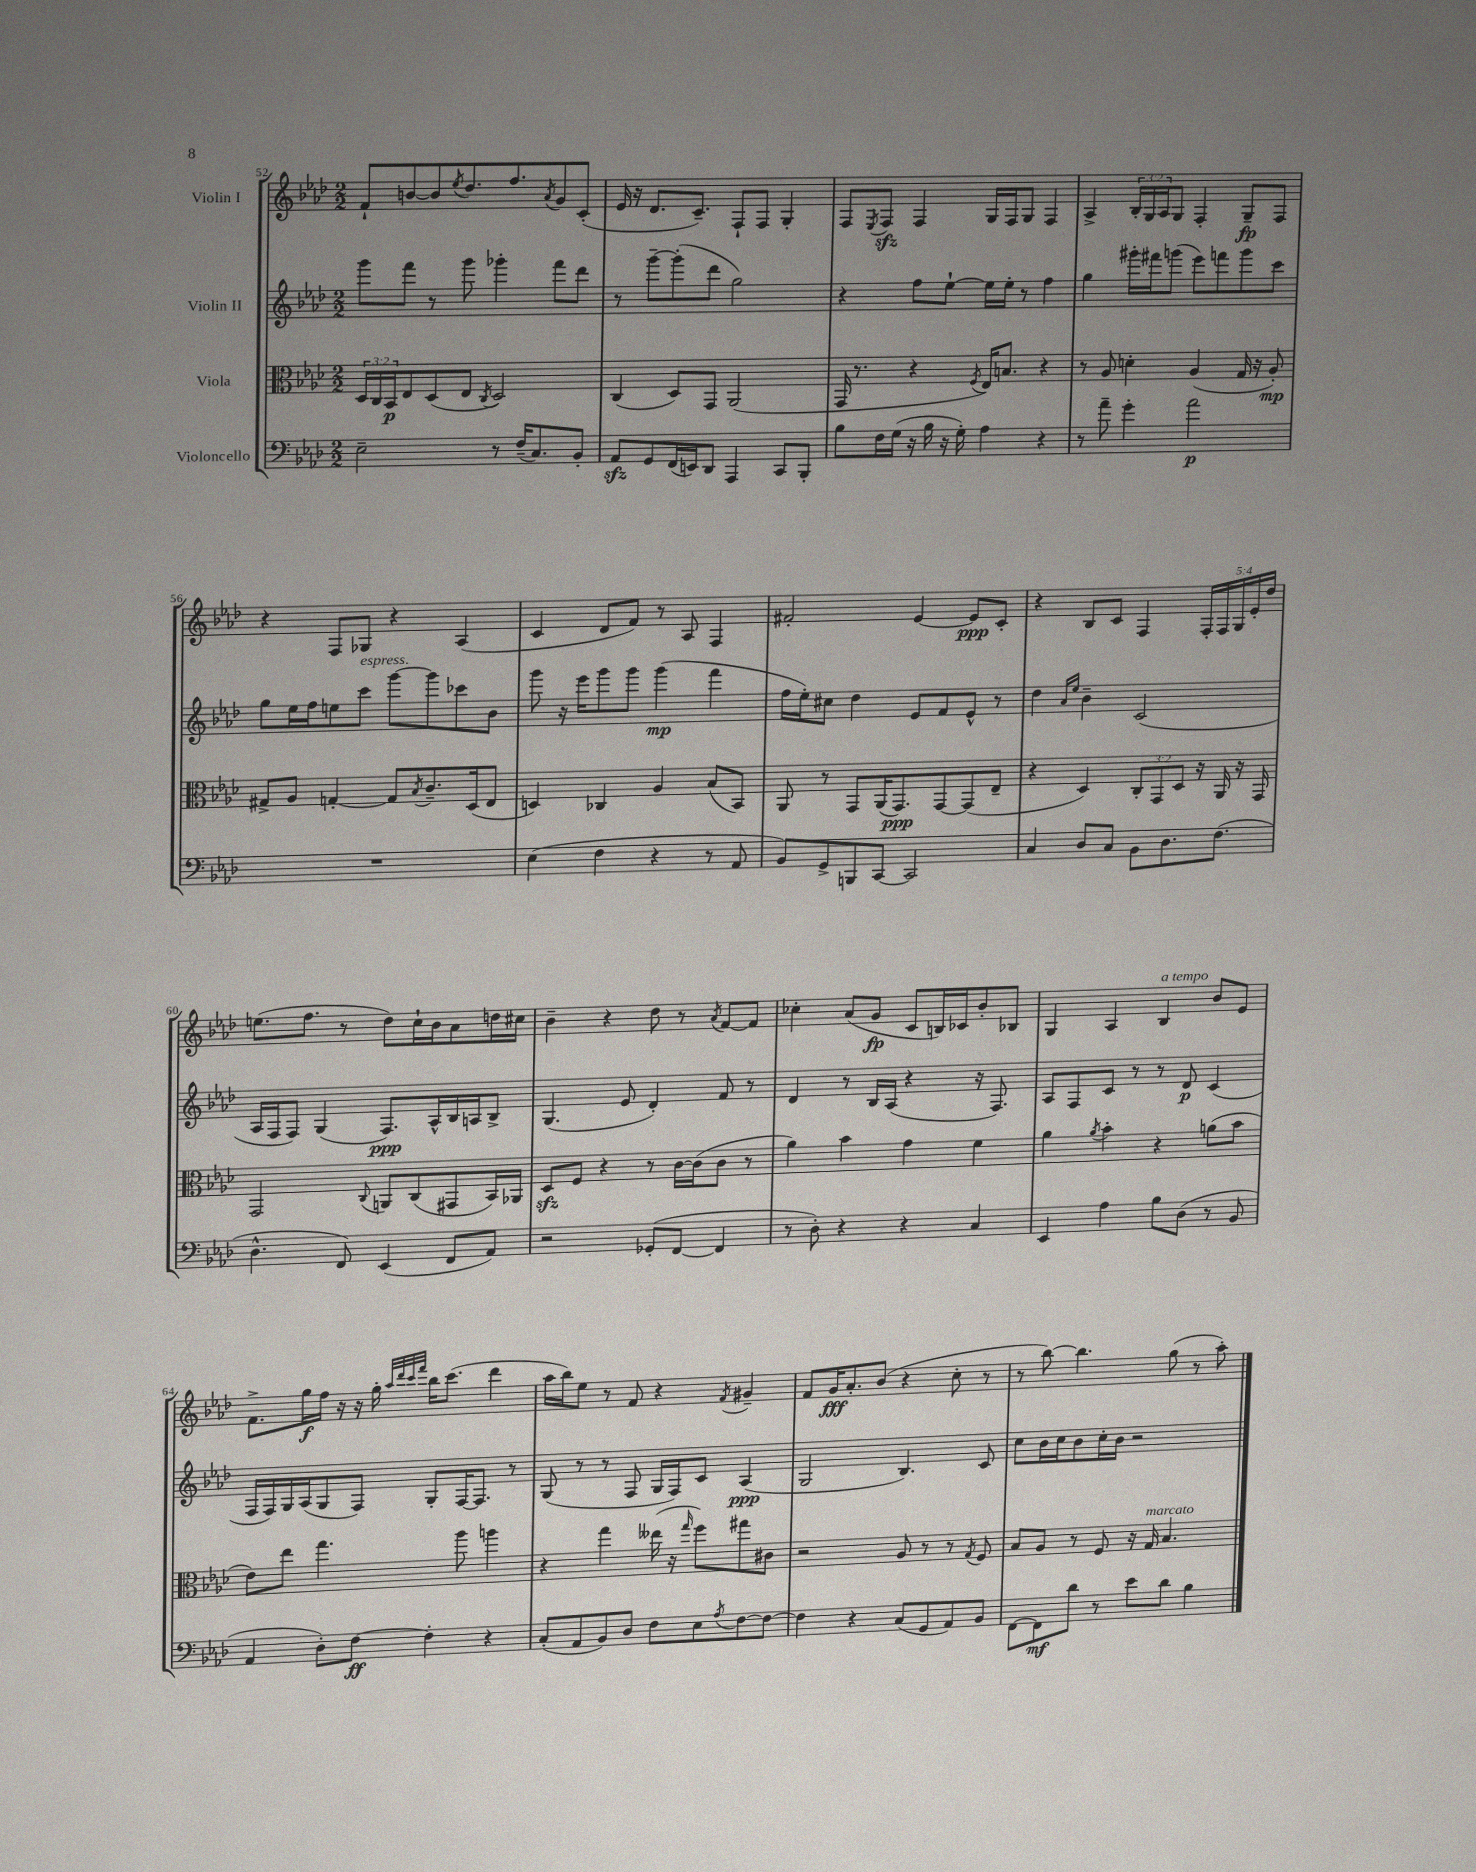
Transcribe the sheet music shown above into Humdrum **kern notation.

**kern	**kern	**kern	**kern
*staff4	*staff3	*staff2	*staff1
*clefF4	*clefC3	*clefG2	*clefG2
*k[b-e-a-d-]	*k[b-e-a-d-]	*k[b-e-a-d-]	*k[b-e-a-d-]
*M2/2	*M2/2	*M2/2	*M2/2
2E-~	24D-	8ggg	8f`
.	24C	.	.
.	24BB-	.	.
.	8E-	8fff	[8b
.	(8D-	8r	8b]
.	.	.	8qee-
.	8E-	8ggg	8.dd-
.	8qC	.	.
8r	2D-)	4ggg-'	.
.	.	.	8.ff
(16F~	.	.	.
8.C)	.	.	.
.	.	.	8qa-
.	.	8fff	8g
8BB-'	.	8ddd-	(8c'
=	=	=	=
8AA-	(4C	8r	16e-
.	.	.	16r
8GG	.	[8ggg~	8.d-
(16FF	8D-)	(8ggg']	.
16EE)	.	.	8.c~)
8DD-	8GG	8ddd-	.
4AAA-	(2AA-	2gg)	8F`
.	.	.	8F
8CC	.	.	4G'
8BBB-'	.	.	.
=	=	=	=
8B-	16GG	4r	8F
.	8.r	.	.
.	.	.	8qE-
16F	.	.	8F
(16G	.	.	.
16r	4r	8ff	4F
16B-	.	.	.
16r	.	[8ee-`	.
16G')	.	.	.
.	8qF	.	.
4A-	16E-)	16ee-]	16G
.	8.B	16ee-'	16F
.	.	8r	8G
4r	4r	4ff	4F
=	=	=	=
8r	8r	4gg	4A-^
8a-~	8A-	.	.
4g'	4d'	16ggg#'	24B-'
.	.	.	24G
.	.	16fff#	.
.	.	.	24A-
.	.	(8ggg	8G
2a-	(4A-	8eee-)	4F'
.	.	8fff	.
.	16G	8ggg	8G~
.	16r	.	.
.	8A-')	8ccc	8F
=	=	=	=
1r	8G#^	8gg	4r
.	8A-	16ee-	.
.	.	16ff	.
.	[4G'	8ee	8F
.	.	8ccc	8G-
.	8G]	[8ggg	4r
.	8qB-	.	.
.	8.c~	8ggg]	.
.	.	8ccc-	(4A-
.	(16D-	.	.
.	8E-	8b-	.
=	=	=	=
(4E-	4D)	8ggg	4c
.	.	16r	.
.	.	16eee-	.
4F	4C-	8ggg	8d-
.	.	8ggg	8f)
4r	4A-	(4ggg	8r
.	.	.	8A-
8r	(8B-	4fff	4F
8AA-	8BB-)	.	.
=	=	=	=
8BB-)	8AA-	16ff	2f#'
.	.	16ee-')	.
8GG^	8r	8cc#	.
8BBB	8GG	4dd-	.
[8CC	(16AA-	.	.
.	8.GG)	.	.
2CC]	.	8e-	[4e-
.	[8GG	8f	.
.	(8GG]	8e-^^	8e-]
.	8E-~	8r	8c'
=	=	=	=
4C	4r	4dd-	4r
.	.	16qqa-	.
.	.	16qqee-	.
8D-	4D-)	4b-~	8B-
8C	.	.	8c
8BB-	12C'	(2c	4F
.	12GG	.	.
8.D-	.	.	.
.	12D-	.	.
.	16r	.	20F'
.	.	.	20F
(8.F	16AA-	.	.
.	.	.	20G
.	16r	.	.
.	.	.	20e-'
.	16GG	.	.
.	.	.	20dd-
=	=	=	=
4.D-^^	2GG	16A-	(8.ee
.	.	16F	.
.	.	8F)	.
.	.	.	8.ff
.	.	(4G	.
8FF)	.	.	8r
.	8qqC	.	.
(4EE-	8AA	8.F)	8dd-)
.	(8C	.	16cc`
.	.	16A-^^	16b-
8FF	8GG#	16B-	8a-
.	.	16A	.
8AA-)	16BB-)	8B-^	16dd
.	16AA-	.	16cc#
=	=	=	=
2r	8D-	(4.G	4b-~
.	8F	.	.
.	4r	.	4r
.	.	8e-	.
(8GG-'	8r	4d-')	8dd-
[8FF	[16c	.	8r
.	(16c]	.	.
.	.	.	8qa-
4FF]	8c	8f	[8f
.	8r	8r	8f]
=	=	=	=
8r	4a-)	4d-	4cc-'
8D-')	.	.	.
4r	4b-	8r	(8a-
.	.	16B-	8g
.	.	(16A-	.
4r	4g	4r	8c
.	.	.	16B)
.	.	.	16c-
4C	4f	16r	8b-'
.	.	8.F)	.
.	.	.	8B-
=	=	=	=
4EE-	4a-	8A-	4G
.	.	8F	.
.	8qa-	.	.
4A-	4b-'	8c	4A-
.	.	8r	.
8B-	4r	8r	4B-
(8D-	.	8d-	.
8r	(8a	(4c	8b-
8BB-	8b-	.	8e-
=	=	=	=
4AA-	8e-)	16F	8.f^
.	.	16F)	.
.	8ee-	16G	.
.	.	(16A-	16gg
8D-')	4.gg	8G	16ff
.	.	.	16r
[8F	.	8F)	16r
.	.	.	16gg'
.	.	.	32qqaa-
.	.	.	32qqddd-
.	.	.	32qqccc
.	.	.	32qqfff
4F']	.	8G'	16bb-
.	.	.	(8.ccc
.	8aa-	[16F	.
.	.	8.F]	.
4r	4aa	.	4ddd-
.	.	8r	.
=	=	=	=
(8C'	4r	(8G	16aa-
.	.	.	16bb-)
8AA-	.	8r	8ee-
8BB-)	4gg	8r	8r
8D-	.	8F	8f
8F	(16ee--	16G	4r
.	16r	16F)	.
.	16qqgg	.	.
8E-	8ff)	8c	.
8qA-	.	.	8qf
[8F	8gg#	(4A-	4g#~
8F_	8c#	.	.
=	=	=	=
4F]	2r	2G	8f
.	.	.	16g
.	.	.	8.a-'
4r	.	.	.
.	.	.	(8b-
(8C	8A-	4.B-)	4r
8GG	8r	.	.
8AA-)	8r	.	8cc'
.	8qG	.	.
8BB-	8F	8c	8r
=	=	=	=
[8FF	8B-	8cc	8r
8FF]	8A-	16b-	[8bb-)
.	.	16cc	.
8d-	8r	8b-	4.bb-]
8r	8F	16cc'	.
.	.	16b-	.
8e-	16r	2r	.
.	16G	.	.
8d-	4.B-	.	(8gg
4B-	.	.	8r
.	.	.	8aa-')
==	==	==	==
*-	*-	*-	*-
